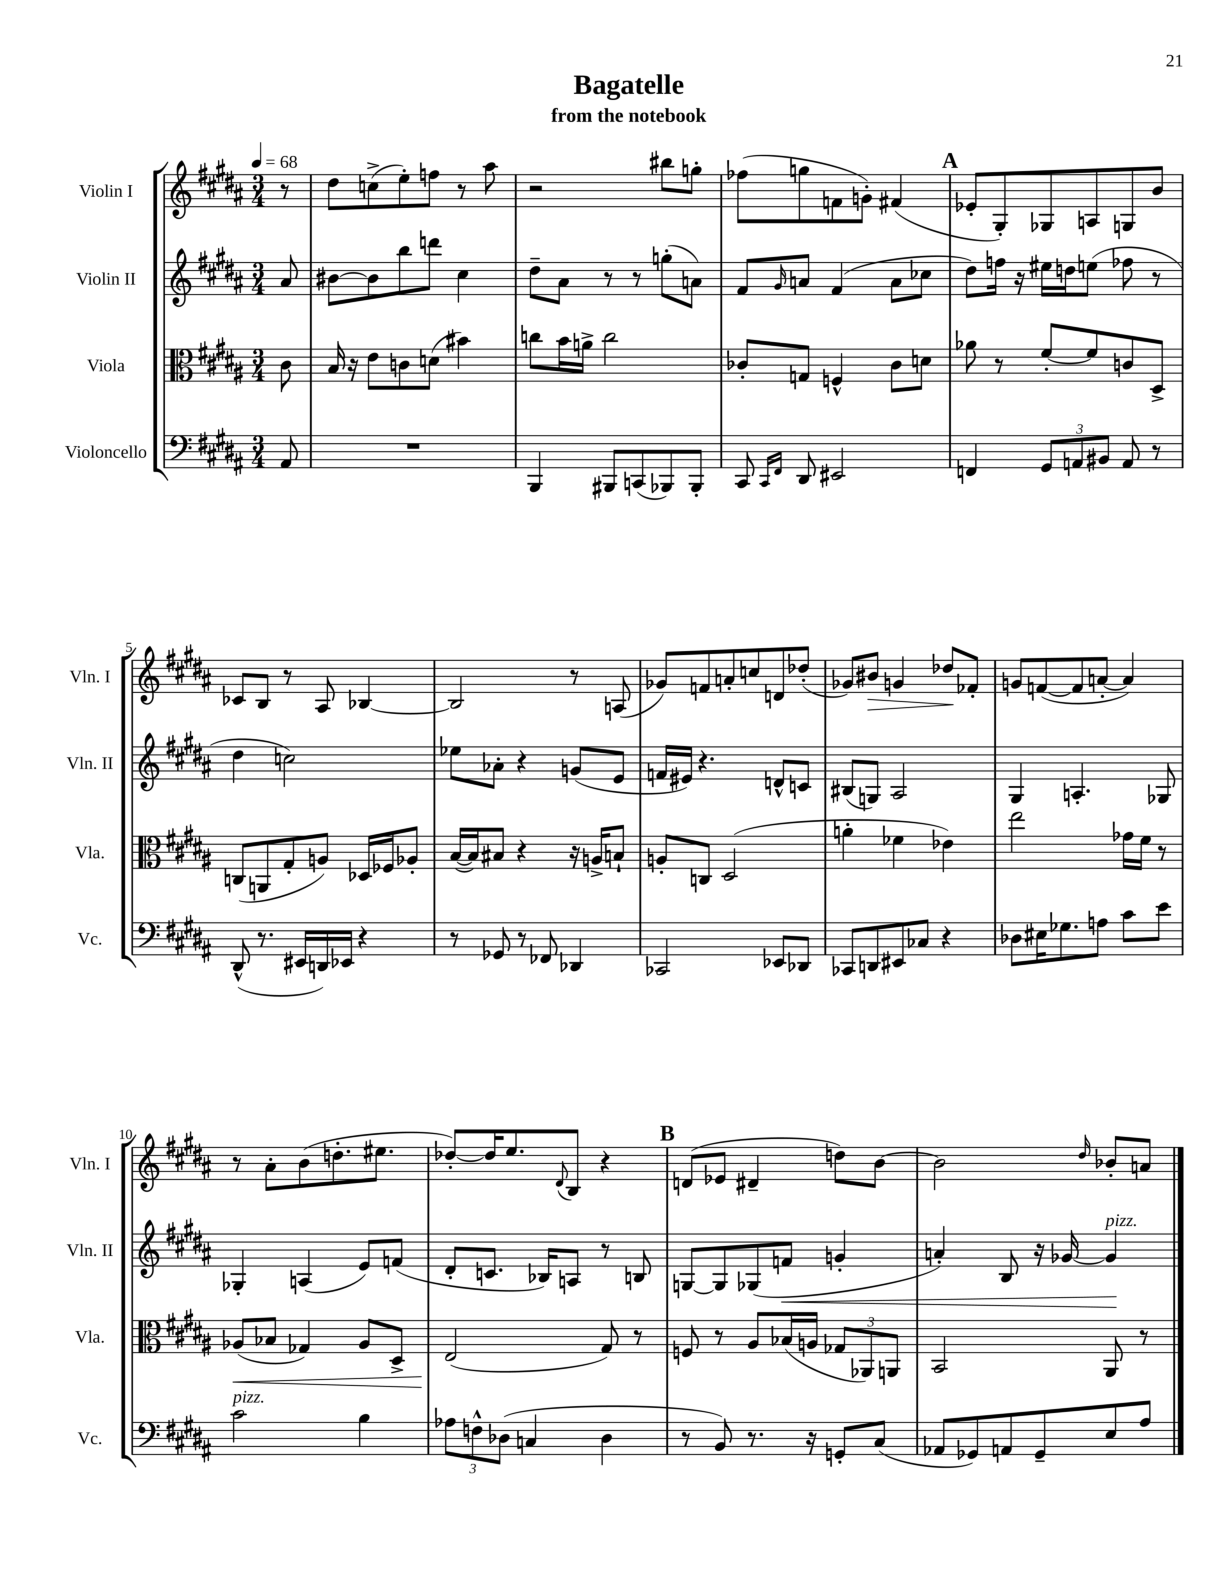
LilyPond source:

\header { title = "Bagatelle" subtitle = "from the notebook" }
<<
\new StaffGroup <<
\new Staff = "s0" \with { instrumentName = "Violin I" shortInstrumentName = "Vln. I" } {
    \clef treble \key b \major \numericTimeSignature \time 3/4 \partial 8 \tempo 4 = 68
    r8 |
    dis''8 c''8->( e''8-.) f''8 r8 ais''8 |
    r2 bis''8 g''8-. |
    fes''8( g''8 f'8 g'8-.) fis'4( |
    \mark \markup { \bold "A" } ees'8-. gis8-.) ges8 a8 g8 b'8 |
    ces'8 b8 r8 ais8 bes4~ |
    bes2 r8 a8( |
    ges'8) f'8 a'8-. c''8 d'8 des''8-.( |
    ges'8) bis'8\> g'4 des''8\! fes'8-. |
    g'8 f'8~( f'8 a'8~-. a'4) |
    r8 ais'8-. b'8( d''8.-. eis''8. |
    des''8~-.) des''16 e''8. \appoggiatura { dis'8 } b8 r4 |
    \mark \markup { \bold "B" } d'8( ees'8 dis'4-- d''8) b'8~ |
    b'2 \grace { dis''16 } bes'8-. a'8 \bar "|." |
}
\new Staff = "s1" \with { instrumentName = "Violin II" shortInstrumentName = "Vln. II" } {
    \clef treble \key b \major \numericTimeSignature \time 3/4 \partial 8
    ais'8 |
    bis'8~ bis'8 b''8 d'''8 cis''4 |
    dis''8-- ais'8 r8 r8 g''8-.( a'8) |
    fis'8 \grace { gis'16 } a'8 fis'4( a'8 ces''8 |
    \mark \markup { \bold "A" } dis''8) f''16 r16 eis''16 d''16 e''8( fes''8 r8 |
    dis''4 c''2) |
    ees''8 aes'8-. r4 g'8( e'8 |
    f'16 eis'16) r4. d'8-^ c'8 |
    bis8( g8) ais2 |
    gis4 a4.-. ges8 |
    ges4-. a4( e'8) f'8( |
    dis'8-. c'8. bes16) a8 r8 b8 |
    \mark \markup { \bold "B" } g8~ g8 ges8( f'8\< g'4-. |
    a'4-.) b8 r16 ges'16~ ges'4\!^\markup { \italic "pizz." } \bar "|." |
}
\new Staff = "s2" \with { instrumentName = "Viola" shortInstrumentName = "Vla." } {
    \clef alto \key b \major \numericTimeSignature \time 3/4 \partial 8
    cis'8 |
    b16 r16 e'8 c'8 d'8( bis'4) |
    c''8 b'16 a'16-> c''2 |
    ces'8-. g8 f4-^ ces'8 d'8 |
    \mark \markup { \bold "A" } aes'8 r8 fis'8~-. fis'8 c'8 dis8-> |
    c8( a,8 gis8-. a8) des16 fes16 aes8-. |
    b16~( b16) bis8 r4 r16 a16-> b8-! |
    a8-. c8 dis2( |
    a'4-. fes'4 ees'4) |
    e''2 ges'16 fis'16 r8 |
    aes8\<( bes8 ges4) aes8 dis8-> |
    e2\!( gis8) r8 |
    \mark \markup { \bold "B" } f8 r8 ais8 bes16( a16 \tuplet 3/2 { ges8 aes,8) a,8 } |
    b,2 ais,8 r8 \bar "|." |
}
\new Staff = "s3" \with { instrumentName = "Violoncello" shortInstrumentName = "Vc." } {
    \clef bass \key b \major \numericTimeSignature \time 3/4 \partial 8
    ais,8 |
    R2. |
    b,,4 bis,,8 c,8( bes,,8) bes,,8-. |
    cis,8 \grace { cis,16 fis,16 } dis,8 eis,2 |
    \mark \markup { \bold "A" } f,4 \tuplet 3/2 { gis,8 a,8 bis,8 } a,8 r8 |
    dis,8-^( r8. eis,16 d,16) ees,16 r4 |
    r8 ges,8 r8 fes,8 des,4 |
    ces,2 ees,8 des,8 |
    ces,8 d,8 eis,8 ces8 r4 |
    des8 eis16 ges8. a8 cis'8 e'8 |
    cis'2^\markup { \italic "pizz." } b4 |
    \tuplet 3/2 { aes8 f8-^ des8( } c4 des4 |
    \mark \markup { \bold "B" } r8 b,8) r8. r16 g,8-. cis8( |
    aes,8 ges,8) a,8 ges,8-- e8 ais8 \bar "|." |
}
>>
>>
